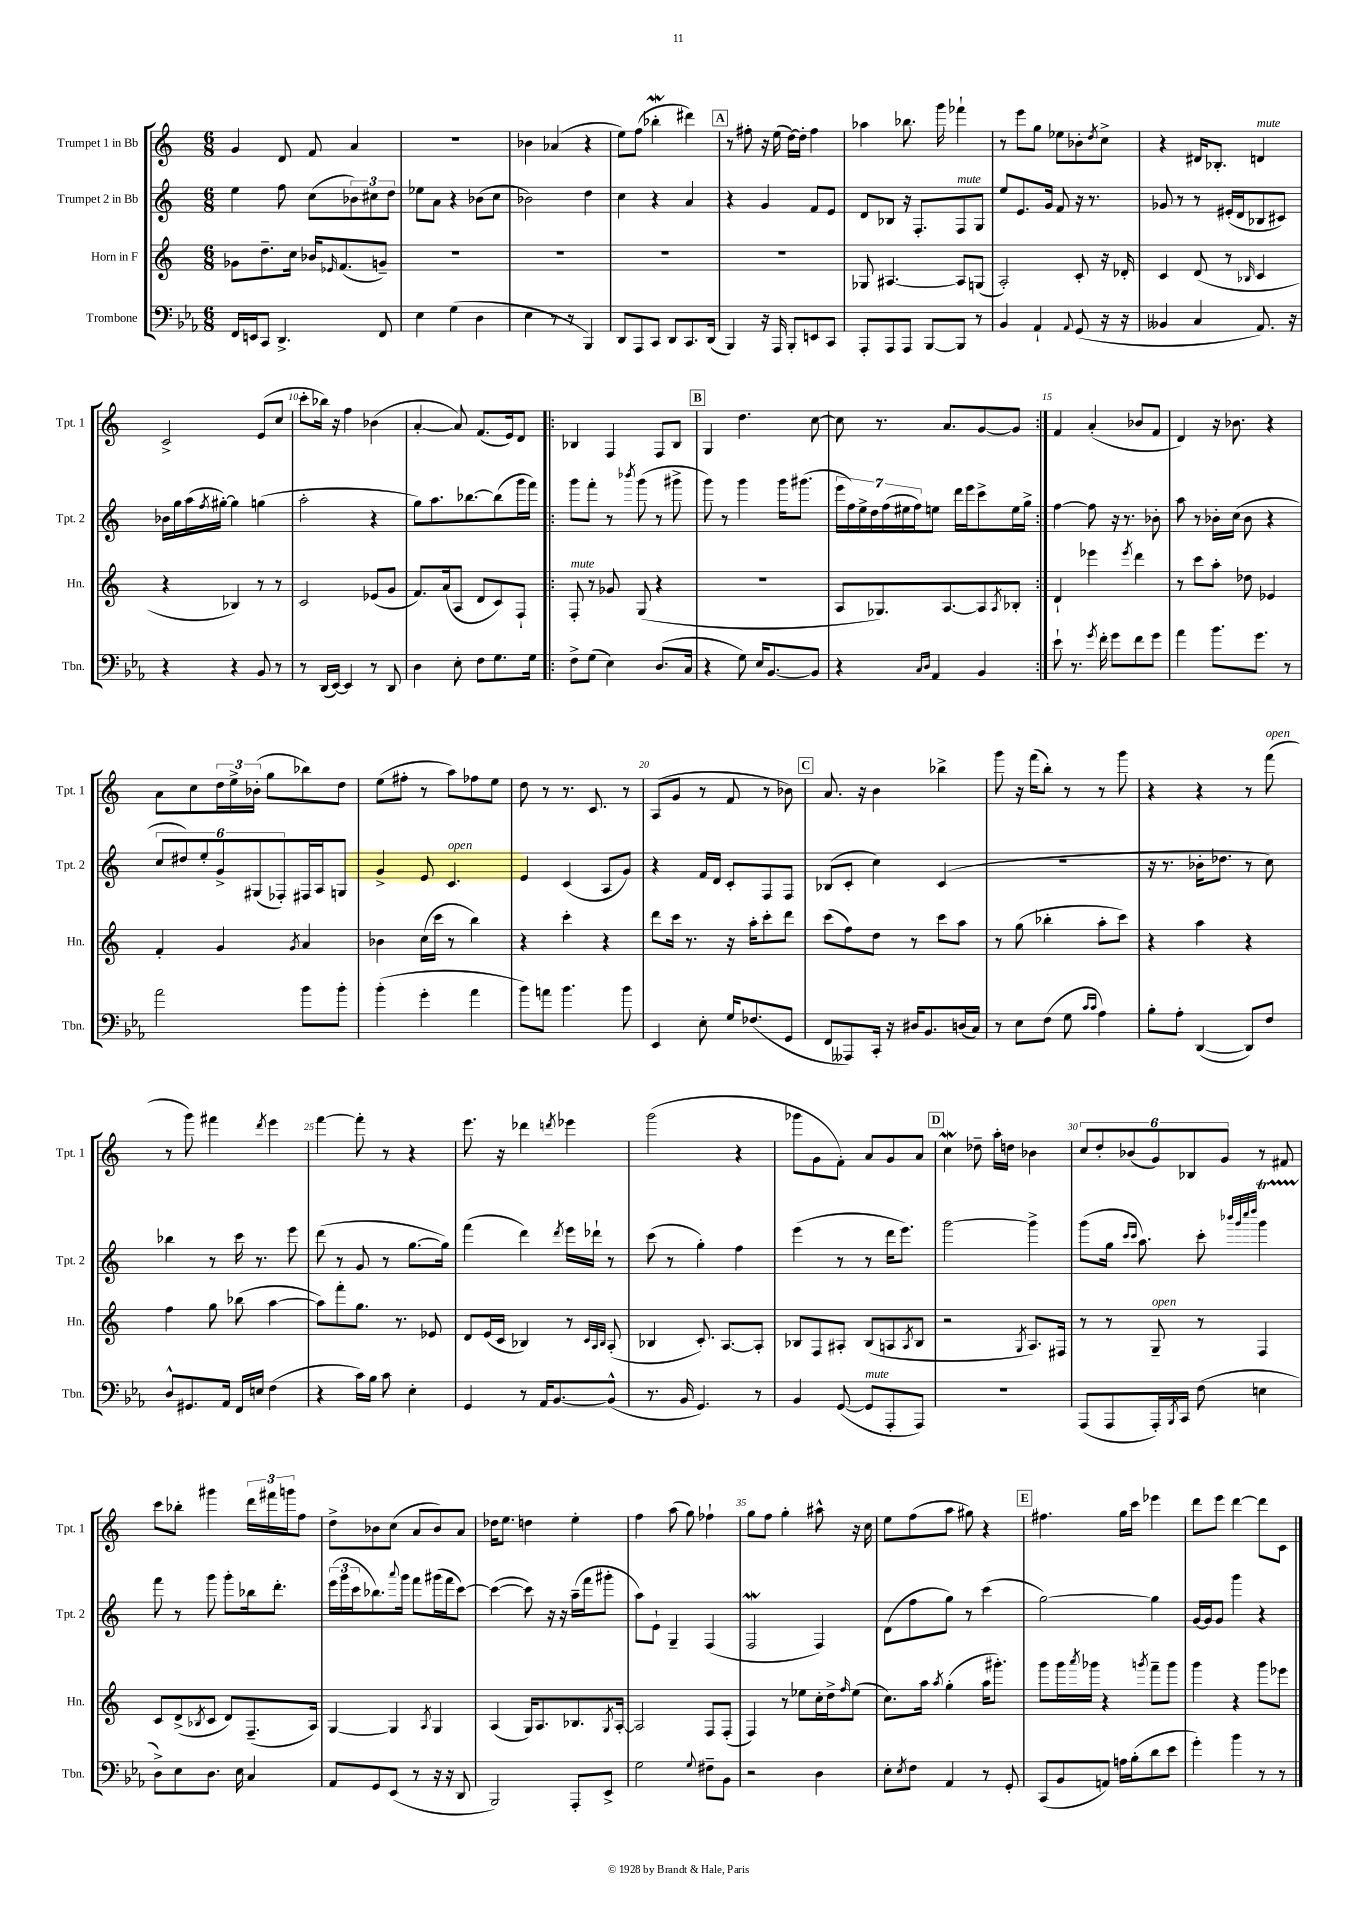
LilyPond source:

<<
\new StaffGroup <<
\new Staff = "s0" \with { instrumentName = "Trumpet 1 in Bb" shortInstrumentName = "Tpt. 1" } {
    \clef treble \key c \major \numericTimeSignature \time 6/8
    g'4 d'8 f'8 a'4 |
    R2. |
    bes'4 aes'4( r4 |
    e''8) f''8( bes''4-.\mordent dis'''4) |
    \mark \markup { \box "A" } r8 fis''8-. r16 e''16( d''16~) d''16-. fis''4 |
    aes''4 bes''8. g'''16 fes'''4-! |
    r8 e'''8 g''8 ees''8 bes'8-. \acciaccatura { d''8 } c''8-> |
    r4 dis'16 bes8.-. d'4^\markup { \italic "mute" } |
    c'2-> e'8( c''8 |
    c'''8-. bes''16) r16 f''4 bes'4( |
    a'4~-. a'8) f'8.( e'16) d'8 |
    \repeat volta 2 { bes4 f4 f8 bes8 |
    \mark \markup { \box "B" } g4 d''4. c''8~ |
    c''8 r8. a'8. g'8~ g'8 | }
    f'4 a'4-.( bes'8 f'8 |
    d'4) r16 bes'8. r4 |
    a'8 c''8 \tuplet 3/2 { d''16 e''16-> bes'16-.( } g''8 bes''8) d''8 |
    e''8( fis''8-. r8 a''8) fes''8 e''8 |
    d''8 r8 r8. c'8. r8 |
    a8( g'8 r8 f'8 r8 bes'8) |
    \mark \markup { \box "C" } a'8. r16 b'4 bes''4-> |
    g'''8 r16 f'''16( b''8-.) r8 r8 g'''8 |
    r4 r4 r8 f'''8^\markup { \italic "open" }( |
    r8 g'''8) fis'''4 \acciaccatura { d'''8 } e'''4 |
    f'''4~ f'''8-. r8 r4 |
    e'''8. r16 des'''4 \acciaccatura { d'''8 } ees'''4 |
    g'''2( r4 |
    ges'''8 g'8 f'8-.) a'8 g'8 a'8 |
    \mark \markup { \box "D" } c''4\mordent des''8-- a''16-. d''16 bes'4 |
    \tuplet 6/4 { c''8 d''8-. bes'8( g'8) bes8 g'8 } r8 fis'8 |
    c'''8 bes''8-. gis'''4 \tuplet 3/2 { d'''16 fis'''16 g'''16 } f''8 |
    d''8-> bes'8 c''8( a'8 bes'8) a'8 |
    des''16 e''8. d''4 e''4-. |
    f''4 a''8( g''8) fes''4-! |
    g''8 f''8 g''4-. ais''8-^ r16 c''16 |
    e''8 f''8( a''8 gis''8) r4 |
    \mark \markup { \box "E" } fis''4. g''16 c'''16 ees'''4 |
    d'''8 e'''8 d'''4~ d'''8 c'8 \bar "|." |
}
\new Staff = "s1" \with { instrumentName = "Trumpet 2 in Bb" shortInstrumentName = "Tpt. 2" } {
    \clef treble \key c \major \numericTimeSignature \time 6/8
    e''4 f''8 c''8( \tuplet 3/2 { bes'8) cis''8 d''8 } |
    ees''8 a'8 r4 bes'8( c''8 |
    bes'2) d''4 |
    c''4 r4 a'4 |
    \mark \markup { \box "A" } r4 g'4 f'8 e'8 |
    d'8 bes8 r16 f8.-. f8^\markup { \italic "mute" } g8 |
    e''8 e'8. g'16 f'8 r16 r8. |
    ges'8 r8 r8 eis'16-.( d'16 bes8 cis'8) |
    bes'16 g''16 a''16( \acciaccatura { f''8 } gis''16~-.) gis''4 g''4( |
    a''2-. r4 |
    g''8) a''8. bes''8.~ bes''8( g'''16 f'''16) |
    \repeat volta 2 { g'''8 f'''8-. r8 \acciaccatura { bes'''8 } g'''8( r8 gis'''8-> |
    \mark \markup { \box "B" } g'''8) r8 g'''4 g'''16 gis'''8.( |
    \tuplet 7/4 { e'''16 f''16) e''16-> d''16 f''16( eis''16 f''16) } e''8 d'''16 e'''16 c'''8-> e''16 g''16-> | }
    f''4~ f''8 r16 r8. bes'8-. |
    a''8 r8 bes'16-. c''16( bes'8 r4 |
    \tuplet 6/4 { c''8 dis''8) e''8-. g'8-> gis8( fes8-.) } fis16 a16 g8 |
    g'4-> e'8 c'4.^\markup { \italic "open" } |
    e'4 c'4( a8 g'8) |
    r4 f'16 d'16 c'8-. f8 f8 |
    \mark \markup { \box "C" } bes8( c'8-. c''4) c'4( |
    R2. |
    r16 r8. bes'16-. des''8. r8 c''8) |
    bes''4 r8 c'''16 r8. e'''8 |
    d'''8( r8 g'8 r8 g''8.~ g''16) |
    f'''4( d'''4) \acciaccatura { d'''8 } e'''16 des'''16-! r8 |
    c'''8( r8 g''4-.) f''4 |
    e'''4( r8 r8 d'''16 e'''8.) |
    \mark \markup { \box "D" } g'''2~ g'''4-> |
    g'''8( g''16 \grace { c'''16 c'''16 } a''8.) c'''8-. \grace { bes'''32 g'''32 c''''32 d''''32 } g'''4\startTrillSpan |
    f'''8\stopTrillSpan r8 g'''8 g'''8-. bes''16 d'''8.-. |
    \tuplet 3/2 { e'''16( g'''16 c'''16 } bes''8.) \appoggiatura { a'''8 } g'''16 f'''8 gis'''16( f'''16 c'''8~) |
    c'''4~( c'''8) r16 r16 a''16--( f'''16 gis'''8-. |
    a''8) e'8-! g4-- f4( |
    f2\mordent f4) |
    d'8( f''8 g''8) r8 c'''4( |
    \mark \markup { \box "E" } g''2~) g''4 |
    g'16~ g'16 g'8 g'''4 r4 \bar "|." |
}
\new Staff = "s2" \with { instrumentName = "Horn in F" shortInstrumentName = "Hn." } {
    \clef treble \key c \major \numericTimeSignature \time 6/8
    ges'8 d''8.-- c''16 bes'16 \grace { ees'16 } f'8.( g'8--) |
    R2. |
    R2. |
    R2. |
    \mark \markup { \box "A" } R2. |
    ges8 ais4.~ ais8 g8( |
    a2-.) c'8-. r16 des'16-. |
    c'4 d'8( r8 \grace { bes16 } c'4 |
    r4 bes4) r8 r8 |
    c'2 ees'8( g'8 |
    f'8.) a'16( a8 d'8 c'8) f8-! |
    \repeat volta 2 { f8-.^\markup { \italic "mute" } r8 ges'8 g8( r4 |
    \mark \markup { \box "B" } R2. |
    a8 ges8.) a8.~ a8 \acciaccatura { a8 } bes8-. | }
    d'4-! ees'''4 \acciaccatura { ees'''8 } d'''4 |
    r8 c'''8 a''8-. des''8 ees'4 |
    f'4-. g'4 \acciaccatura { g'8 } a'4 |
    bes'4 c''16( c'''16 r8 b''4) |
    r4 c'''4-. r4 |
    d'''8 c'''16 r8. r16 a''16-. c'''8-. d'''8 |
    \mark \markup { \box "C" } c'''8( f''8) d''8 r8 c'''8 a''8 |
    r8 g''8( bes''4-. a''8-. c'''8) |
    r4 a''4 r4 |
    f''4 g''8 bes''8( a''4~ |
    a''8) f'''8-. g''8. r8. ees'8 |
    d'8 e'16( c'16 bes4) r8 \grace { c'32 a32 bes32 } a8-.( |
    bes4 c'8.-.) a8.~ a8-. |
    bes8 f8 ais8-. bes8( a8 \acciaccatura { a8 } bes8 |
    \mark \markup { \box "D" } r2 \acciaccatura { g8 } a8.) fis16 |
    r8 r8 g8--^\markup { \italic "open" } r8 f4 |
    c'8 d'8->( \acciaccatura { bes8 } c'8 d'8) f8.--( a16) |
    g4~ g4 \acciaccatura { a8 } g4 |
    a4( g16) a8. bes8. \acciaccatura { g8 } a16~-. |
    a2 f8 f8-.( |
    f4) r8 ees''8 c''16-. d''16-> \grace { f''16 } ees''8( |
    c''8.) a''16 \acciaccatura { a''8 } g''4-.( a''16 gis'''8.-.) |
    \mark \markup { \box "E" } g'''8 g'''16 \acciaccatura { a'''8 } ges'''16 r4 \acciaccatura { g'''8 } f'''8-- g'''8 |
    g'''4 r4 g'''8 ees'''8 \bar "|." |
}
\new Staff = "s3" \with { instrumentName = "Trombone" shortInstrumentName = "Tbn." } {
    \clef bass \key ees \major \numericTimeSignature \time 6/8
    f,16 e,16 c,8 d,4.-> f,8 |
    ees4 g4( d4 |
    ees4 r8 r8 bes,,4) |
    d,8 aes,,8 c,8 d,8 c,8. d,16( |
    \mark \markup { \box "A" } bes,,4) r16 aes,,16 bes,,8-. e,8 c,8 |
    aes,,8-. aes,,8 aes,,8 bes,,8~ bes,,8 r8 |
    bes,4 aes,4-! \appoggiatura { aes,8 } g,8( r16 r16 |
    beses,4 c4 aes,8.) r16 |
    r4 r4 bes,8 r8 |
    r8 d,16( ees,16~) ees,4 r8 d,8 |
    d4 ees8-. f8 g8. g16 |
    \repeat volta 2 { f8-> g8( ees4) d8.( c16 |
    \mark \markup { \box "B" } r4 g8) ees16 bes,8.~ bes,8 |
    r4 \grace { c16 d16 } aes,4 bes,4 | }
    ees'8-! r8. \acciaccatura { g'8 } f'16-. g'8 f'8 g'8 |
    aes'4 bes'8. g'8. r8 |
    aes'2 bes'8 bes'8-. |
    bes'4-.( g'4-. aes'4 |
    bes'8) a'8 bes'4. bes'8 |
    ees,4 ees8-. g16 fes8.( g,8 |
    \mark \markup { \box "C" } f,8 aeses,,8) c,16-. r16 dis16 bes,8. d16( c16) |
    r8 ees8 f8( g8 \grace { c'16 c'16 } aes4) |
    bes8-. aes8-. d,4~( d,8) f8 |
    d8-^ gis,8. aes,16 f,16 e16 f4( |
    r4 c'16) bes16 c'8 ees4-. |
    g,4 r8 aes,16 bes,8.~ bes,8-^( |
    r8. bes,16 g,4.) r8 |
    bes,4 g,8~( g,8^\markup { \italic "mute" } aes,,8-. aes,,8) |
    \mark \markup { \box "D" } R2. |
    aes,,8( aes,,8 aes,,16-.) \acciaccatura { bes,,8 } c,16 f8( e4 |
    d8->) ees8 d8. ees16 c4 |
    aes,8 g,8 ees,8( r8 r16 r16 d,8 |
    bes,,2) aes,,8-. ees,8-> |
    g2 \appoggiatura { g8 } fis8-- bes,8 |
    r2 d4 |
    ees8-. \acciaccatura { ees8 } f8 aes,4 r8 g,8-. |
    \mark \markup { \box "E" } c,8( bes,8 a,8) a16 bes16-.( d'8 ees'8 |
    g'4-.) bes'4 r8 r8 \bar "|." |
}
>>
>>
\layout { \context { \Score \override BarNumber.break-visibility = ##(#f #t #t) barNumberVisibility = #(every-nth-bar-number-visible 5) } }
